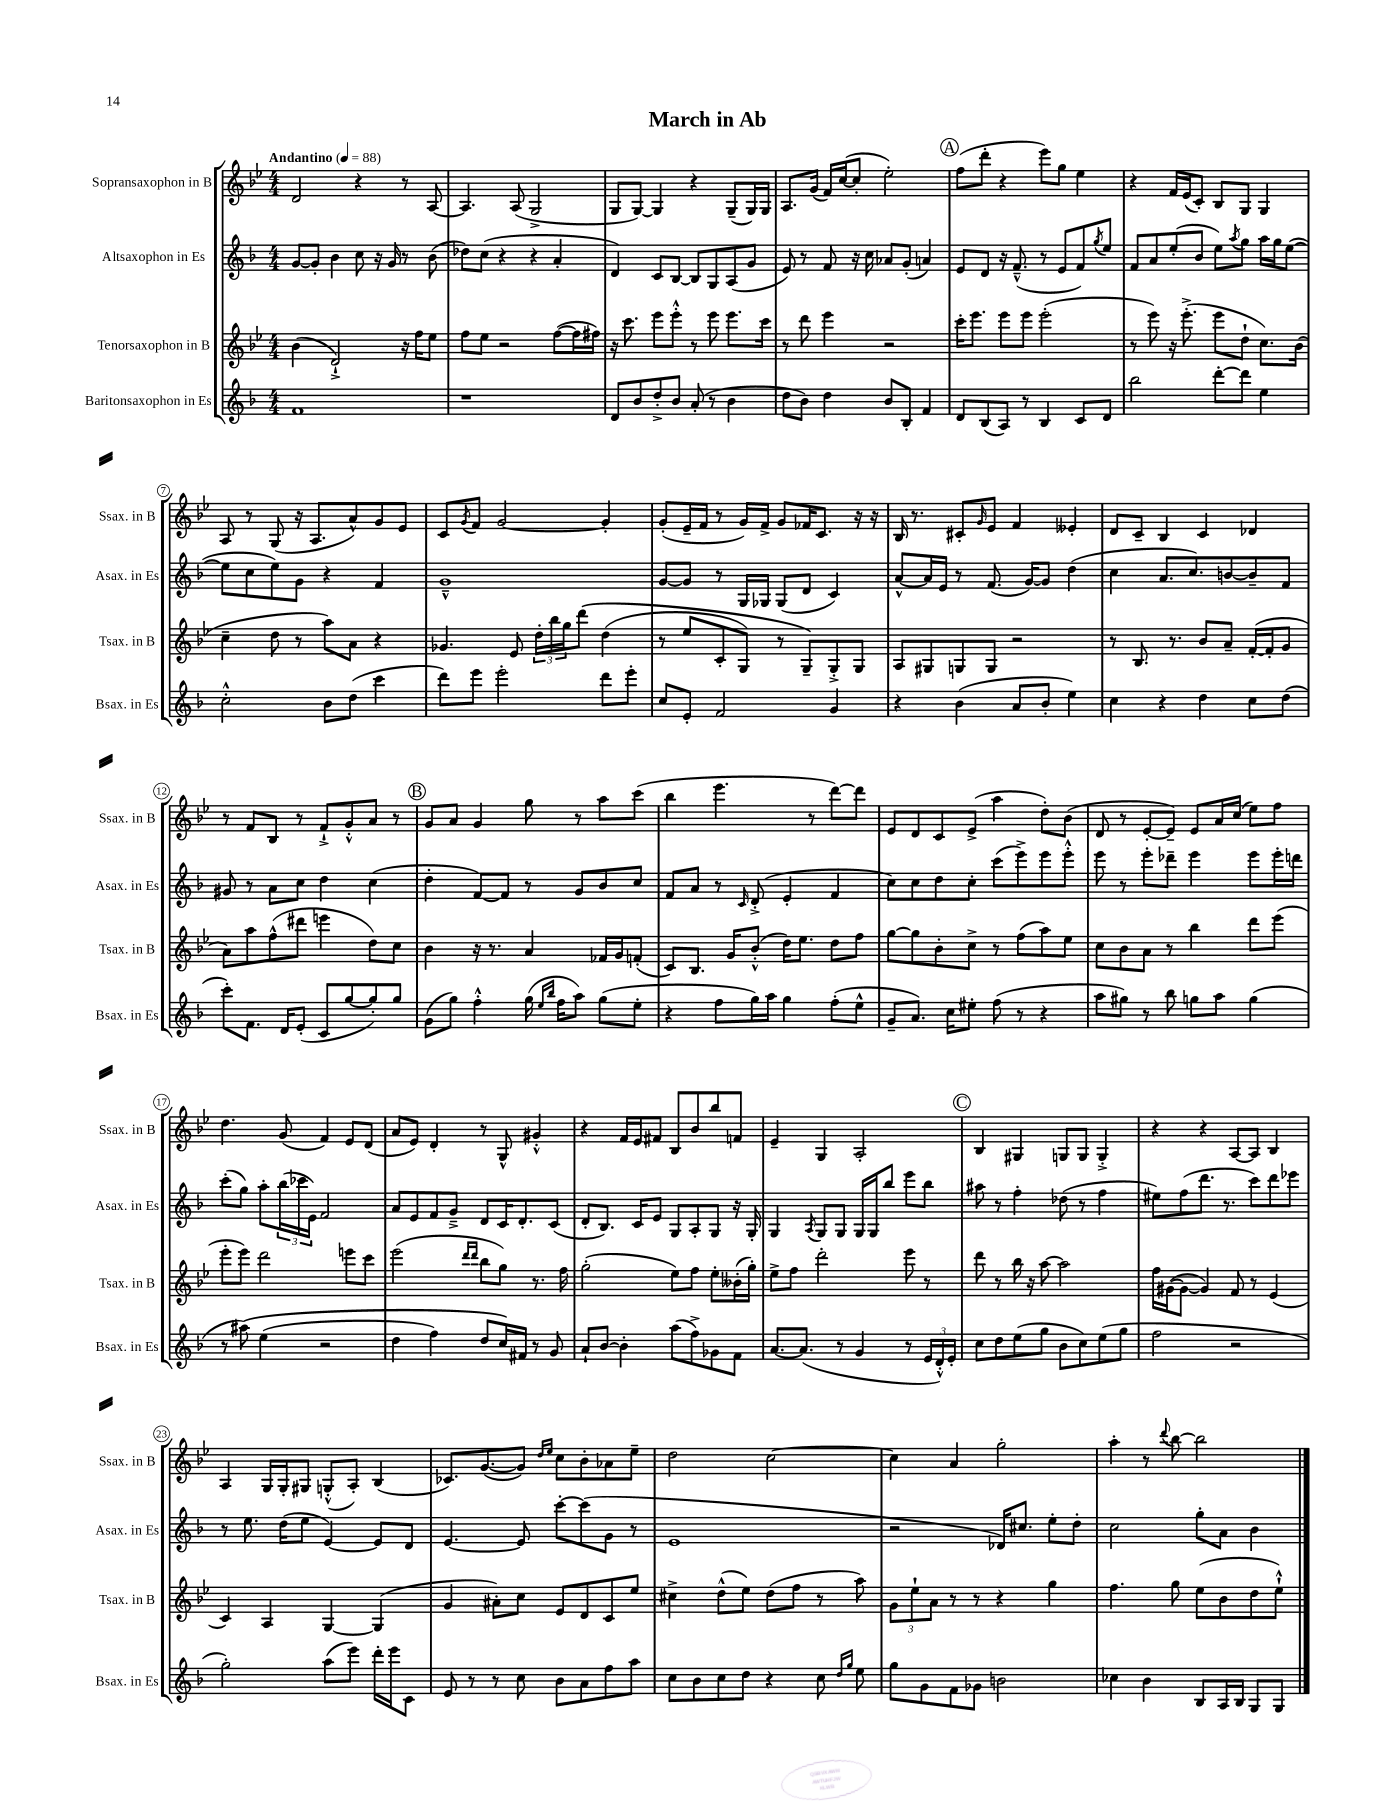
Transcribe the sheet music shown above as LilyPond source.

\header { title = "March in Ab" }
<<
\new StaffGroup <<
\new Staff = "s0" \with { instrumentName = "Sopransaxophon in B" shortInstrumentName = "Ssax. in B" } {
    \clef treble \key bes \major \numericTimeSignature \time 4/4 \tempo "Andantino" 4 = 88
    d'2 r4 r8 a8~ |
    a4. a8( g2-> |
    g8 g8~) g4 r4 g8--( g16) g16 |
    a8. g'16( f'16) c''16~( c''8-. ees''2-.) |
    \mark \markup { \circle "A" } f''8( d'''8-. r4 ees'''8) g''8 ees''4 |
    r4 f'16 ees'16( c'8-.) bes8 g8 g4 |
    a8 r8 g8( r16 a8. a'8-^) g'8 ees'8 |
    c'8 \acciaccatura { g'8 } f'8 g'2~ g'4-. |
    g'8-.( ees'16-- f'16 r8 g'16) f'16-> g'8 fes'16 c'8. r16 r16 |
    bes16 r8. cis'8-. \grace { g'16 } ees'8 f'4 eeses'4-. |
    d'8 c'8-- bes4 c'4 des'4 |
    r8 f'8 bes8 r8 f'8-!-> g'8-.-^ a'8 r8 |
    \mark \markup { \circle "B" } g'8 a'8 g'4 g''8 r8 a''8 c'''8( |
    bes''4 ees'''4. r8 d'''8~) d'''8 |
    ees'8 d'8 c'8 ees'8->( a''4 d''8-.) bes'8( |
    d'8 r8 ees'8~-. ees'8--) ees'8 a'16 c''16( ees''8) f''8 |
    d''4. g'8( f'4) ees'8 d'8( |
    a'8 ees'8) d'4-. r8 g8-^ gis'4-.-^ |
    r4 f'16 ees'16 fis'8 bes8 bes'8 bes''8 f'8 |
    ees'4-- g4 a2-. |
    \mark \markup { \circle "C" } bes4 gis4 g8 g8 g4-.-> |
    r4 r4 a8~ a8 bes4 |
    a4 g16 g16-. gis8 g8-.-^( a8-.) bes4( |
    ces'8.) g'8.~( g'8) \grace { d''16 ees''16 } c''8 bes'8-. aes'8 ees''8-- |
    d''2 c''2~ |
    c''4 a'4 g''2-. |
    a''4-. r8 \appoggiatura { d'''8 } bes''8~ bes''2 \bar "|." |
}
\new Staff = "s1" \with { instrumentName = "Altsaxophon in Es" shortInstrumentName = "Asax. in Es" } {
    \clef treble \key f \major \numericTimeSignature \time 4/4
    g'8~ g'8-. bes'4 c''8 r16 g'16 r8 bes'8( |
    des''8) c''8( r4 r4 a'4-. |
    d'4) c'8 bes8~ bes8 g8 a8( g'8 |
    e'8) r8 f'8 r16 c''16 aes'8 g'8-.( a'4) |
    \mark \markup { \circle "A" } e'8 d'8 r16 f'8.---^( r8 e'8 f'8) \acciaccatura { g''8 } e''8 |
    f'8 a'8 e''8-.( bes'8 e''8) \acciaccatura { a''8 } g''8 a''16 g''16 e''8~( |
    e''8 c''8 e''8) g'8 r4 f'4 |
    g'1---^ |
    g'8~ g'8 r8 g16 ges16 ges8( d'8 c'4) |
    a'8~-^ a'16 e'16 r8 f'8.( g'16~) g'8 d''4( |
    c''4 a'8. c''8.) b'8~ b'8-- f'8 |
    gis'8 r8 a'8 c''8 d''4 c''4( |
    \mark \markup { \circle "B" } d''4-. f'8~) f'8 r8 g'8 bes'8 c''8 |
    f'8 a'8 r8 \grace { c'16 } d'8-.->( e'4-. f'4 |
    c''8) c''8 d''8 c''8-. c'''8( e'''8->) e'''8 e'''8-.-^ |
    e'''8 r8 e'''8-. des'''8-- e'''4 e'''8 e'''16-. d'''16 |
    c'''8-.( g''8) a''8-. \tuplet 3/2 { bes''16( ces'''16 e'16) } f'2 |
    a'8 e'8 f'8 g'8---> d'8 c'16 d'8.-. c'8( |
    d'8-. bes8.) c'16 e'8 g8 a8-. g8 r16 g16-. |
    g4 \acciaccatura { a8 } g8 g8 g16 g16 bes''8 e'''8 bes''8 |
    \mark \markup { \circle "C" } ais''8 r8 f''4-. des''8( r8 f''4 |
    eis''8) f''8( d'''8. r8. c'''8) d'''8 ees'''8 |
    r8 e''8. d''16( e''8 e'4~) e'8 d'8 |
    e'4.~ e'8 c'''8~-. c'''8( g'8 r8 |
    e'1 |
    r2 des'16) cis''8. e''8-. d''8-. |
    c''2 g''8-. a'8 bes'4 \bar "|." |
}
\new Staff = "s2" \with { instrumentName = "Tenorsaxophon in B" shortInstrumentName = "Tsax. in B" } {
    \clef treble \key bes \major \numericTimeSignature \time 4/4
    bes'4( d'2-!->) r16 f''16 ees''8 |
    f''8 ees''8 r2 f''8~( f''16 fis''16) |
    r16 c'''8. ees'''8 ees'''8-.-^ r8 ees'''8 ees'''8. c'''16 |
    r8 d'''8 ees'''4 r2 |
    \mark \markup { \circle "A" } c'''16-. ees'''8. ees'''8 ees'''8 ees'''2-.( |
    r8 ees'''8) r16 ees'''8.-.->( ees'''8 d''8-! c''8.) bes'16( |
    c''4-- d''8 r8 a''8) a'8 r4 |
    ges'4. ees'8 \tuplet 3/2 { d''16-. bes''16 g''16 } d'''8\( d''4( |
    r8 ees''8 c'8-. g8) r8 g8--\) g8-.-> g8 |
    a8 gis8 g8 g8 r2 |
    r8 bes8. r8. bes'8 a'8-- f'16~-.( f'16-. g'8 |
    a'8) a''8 f''8-^( dis'''8 e'''4 d''8) c''8 |
    \mark \markup { \circle "B" } bes'4 r16 r8. a'4 fes'16 g'16 f'8-.( |
    c'8) bes8. g'16 bes'8-.-^( d''16) ees''8. d''8 f''8 |
    g''8~ g''8 bes'8-. c''8-> r8 f''8( a''8) ees''8 |
    c''8 bes'8 a'8 r8 bes''4 d'''8 ees'''8( |
    ees'''8-. ees'''8) d'''2 e'''8 c'''8 |
    ees'''2( \grace { d'''16 d'''16 } bes''8 g''8) r8. f''16 |
    g''2-.( ees''8) f''8 ees''8-. beses'16-.( g''16-.) |
    ees''8-> f''8 d'''2-. ees'''8 r8 |
    \mark \markup { \circle "C" } d'''8 r8 bes''16 r16 a''8~ a''2 |
    f''16 gis'16~( gis'8~ gis'4) f'8 r8 ees'4( |
    c'4) a4 g4~ g4( |
    g'4 ais'8-.) c''8 ees'8 d'8 c'8 ees''8 |
    cis''4-> d''8-^( ees''8) d''8( f''8 r8 a''8) |
    \tuplet 3/2 { g'8 ees''8-! a'8 } r8 r8 r4 g''4 |
    f''4. g''8 ees''8( bes'8 d''8 ees''8-!-^) \bar "|." |
}
\new Staff = "s3" \with { instrumentName = "Baritonsaxophon in Es" shortInstrumentName = "Bsax. in Es" } {
    \clef treble \key f \major \numericTimeSignature \time 4/4
    f'1 |
    r1 |
    d'8 bes'8 d''8-.-> bes'8 a'8-.( r8 bes'4 |
    d''8 bes'8) d''4 bes'8 bes8-. f'4 |
    \mark \markup { \circle "A" } d'8 bes8( a8) r8 bes4 c'8 d'8 |
    bes''2 d'''8~-. d'''8 e''4 |
    c''2-.-^ bes'8 d''8( c'''4 |
    d'''8) e'''8 e'''2-. d'''8 e'''8-. |
    c''8 e'8-. f'2 g'4 |
    r4 bes'4( a'8 bes'8-. e''4) |
    c''4 r4 d''4 c''8 d''8( |
    c'''8-.) f'8. d'16 e'8-.( c'8 g''8~ g''8-.) g''8 |
    \mark \markup { \circle "B" } g'8( g''8) f''4-.-^ g''16( \grace { e''16 bes''16 } f''16 a''8) g''8( e''8-. |
    r4 f''8 g''16) a''16 g''4 f''8-.( e''8-^ |
    g'8-- a'8.) c''16 eis''8-. f''8( r8 r4 |
    a''8 gis''8) r8 bes''8 g''8 a''8 g''4( |
    r8 ais''8)\( e''4( r2 |
    d''4 f''4) d''8 c''16\) fis'16 r8 g'8 |
    a'8-! bes'8~ bes'4-. a''8( f''8->) ges'8 f'8 |
    a'8.~ a'8.( r8 g'4 r8 \tuplet 3/2 { e'16 d'16-.-^) e'16-. } |
    \mark \markup { \circle "C" } c''8 d''8 e''8( g''8 bes'8 c''8) e''8( g''8 |
    f''2 r2 |
    g''2-.) a''8( e'''8) d'''16-. e'''16 c'8 |
    e'8 r8 r8 c''8 bes'8 a'8 f''8 a''8 |
    c''8 bes'8 c''8 d''8 r4 c''8 \grace { d''16 g''16 } e''8 |
    g''8 g'8 f'8 ges'8 b'2 |
    ces''4 bes'4 bes8 a16 bes16 g8 g8 \bar "|." |
}
>>
>>
\layout { \context { \Score \override BarNumber.stencil = #(make-stencil-circler 0.1 0.3 ly:text-interface::print) } }
